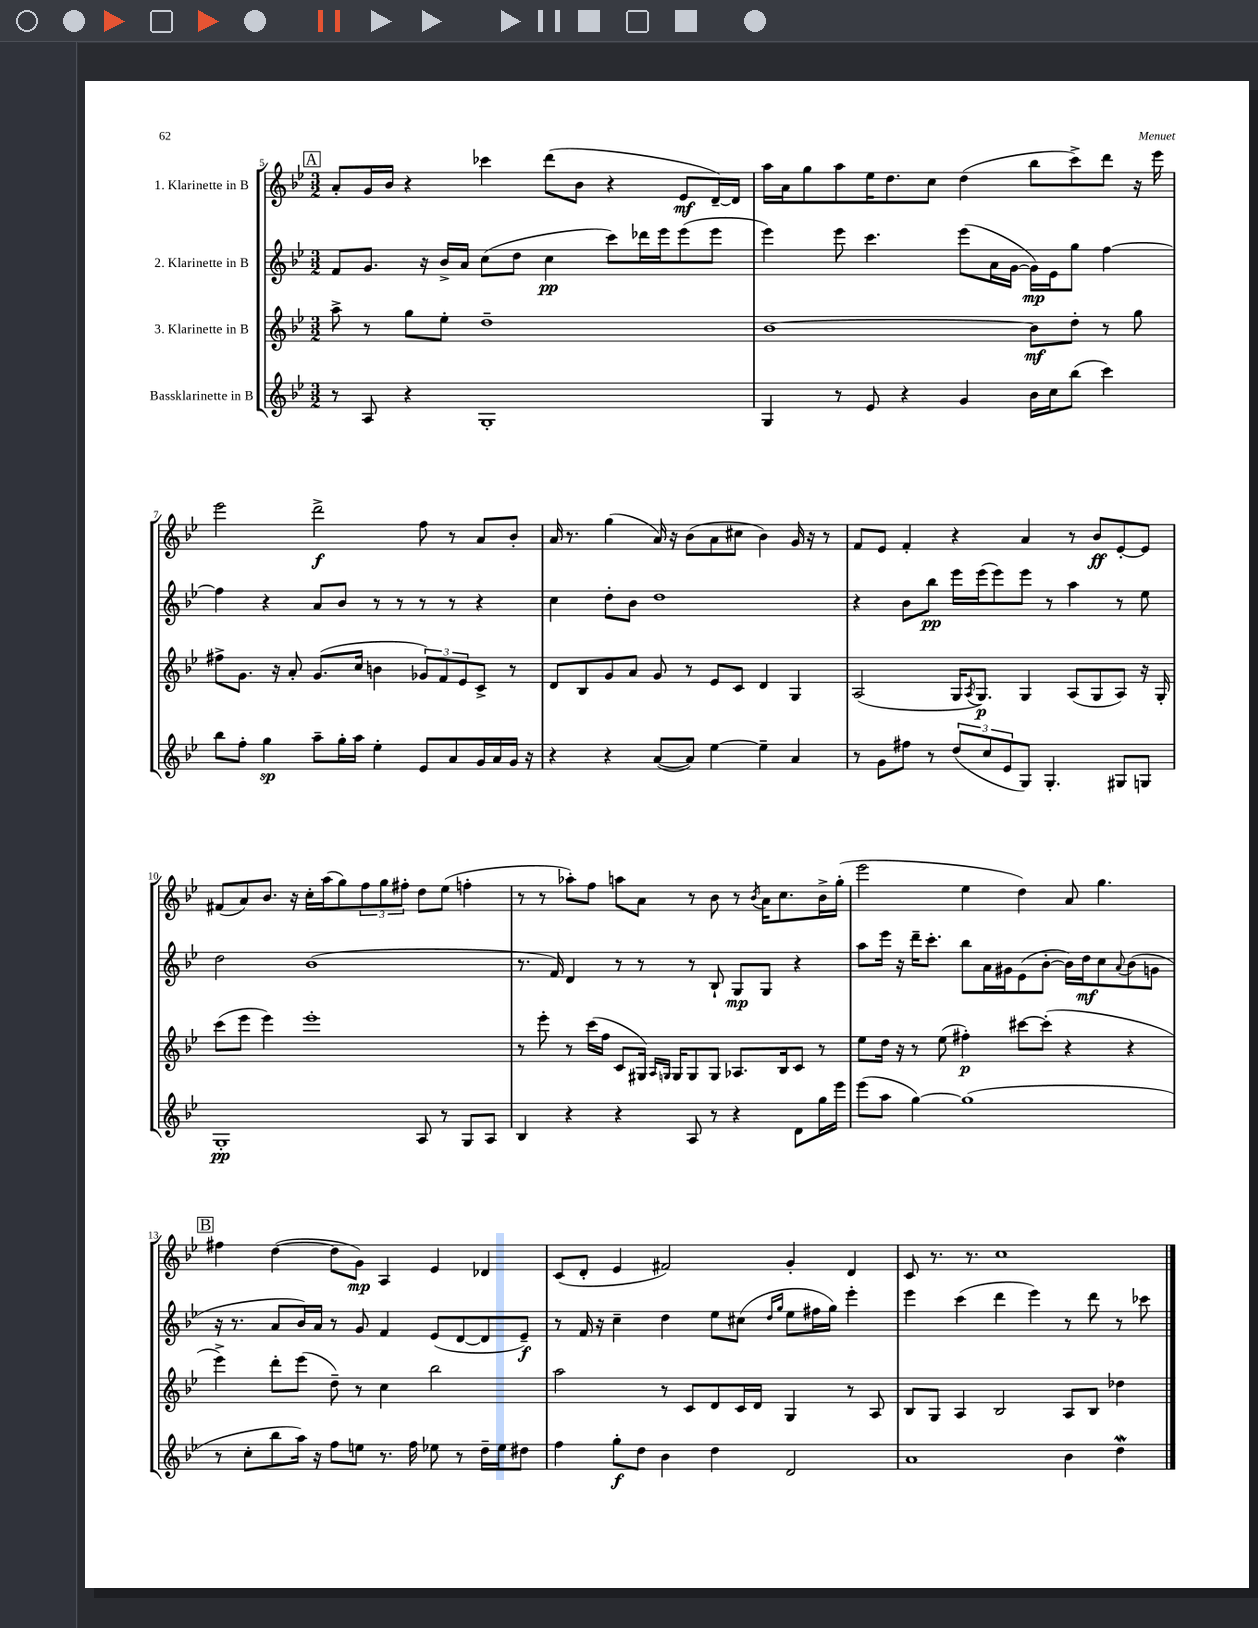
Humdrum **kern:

**kern	**dynam	**kern	**dynam	**kern	**dynam	**kern	**dynam
*part4	*part4	*part3	*part3	*part2	*part2	*part1	*part1
*staff4	*staff4	*staff3	*staff3	*staff2	*staff2	*staff1	*staff1
*I"Bassklarinette in B	*	*I"3. Klarinette in B	*	*I"2. Klarinette in B	*	*I"1. Klarinette in B	*
*clefG2	*	*clefG2	*	*clefG2	*	*clefG2	*
*k[b-e-]	*	*k[b-e-]	*	*k[b-e-]	*	*k[b-e-]	*
*M3/2	*	*M3/2	*	*M3/2	*	*M3/2	*
!!LO:REH:place=s1:t=A
=5	=5	=5	=5	=5	=5	=5	=5
8r	.	8aa^\	.	8f/L	.	8a'/L	.
8A/	.	8r	.	8.g/J	.	16g/L	.
.	.	.	.	.	.	16b-/JJ	.
4r	.	8gg\L	.	.	.	4r	.
.	.	.	.	16r	.	.	.
.	.	8ee-'\J	.	16b-^/LL	.	.	.
.	.	.	.	16a/JJ	.	.	.
1G'	.	1dd~	.	(8cc\L	.	4ccc-X\	.
.	.	.	.	8dd\J	.	.	.
.	.	.	.	4cc\	pp	(8ddd\L	.
.	.	.	.	.	.	8b-\J	.
.	.	.	.	8ccc\L)	.	4r	.
.	.	.	.	16ddd-X\L	.	.	.
.	.	.	.	16eee-\J	.	.	.
.	.	.	.	(8eee-\	.	8e-/L	mf
.	.	.	.	8eee-\J	.	[16d~/L)	.
.	.	.	.	.	.	16d/JJ]	.
=6	=6	=6	=6	=6	=6	=6	=6
4G/	.	[1b-	.	4eee-\)	.	16aa\LL	.
.	.	.	.	.	.	16a\J	.
.	.	.	.	.	.	8gg\	.
8r	.	.	.	8eee-\	.	8aa\	.
8e-/	.	.	.	4.ccc\	.	16ee-\K	.
.	.	.	.	.	.	8.dd\	.
4r	.	.	.	.	.	.	.
.	.	.	.	.	.	8cc\J	.
4g/	.	.	.	(8eee-\L	.	(4dd\	.
.	.	.	.	16a\L	.	.	.
.	.	.	.	[16g\JJ	.	.	.
16b-\LL	.	8b-\L]	mf	16g\LL])	mp	8bb-\L	.
16cc\J	.	.	.	16e-\J	.	.	.
(8bb-\J	.	8dd'\J	.	8gg\J	.	8ccc^\)	.
4ccc\)	.	8r	.	[4ff\	.	8ddd\J	.
.	.	8gg\	.	.	.	16r	.
.	.	.	.	.	.	16eee-\	.
!!LO:LB:g=z
=7	=7	=7	=7	=7	=7	=7	=7
8bb-\L	.	8ff#X^\L	.	4ff\]	.	2eee-\	.
8ff'\J	.	8.g\J	.	.	.	.	.
4gg\	sp	.	.	4r	.	.	.
.	.	16r	.	.	.	.	.
.	.	8a'/	.	.	.	.	.
8aa~\L	.	(8.g/L	.	8a/L	.	2ddd^\	f
16gg'\L	.	.	.	8b-/J	.	.	.
16aa\JJ	.	16cc/Jk	.	.	.	.	.
4ee-'\	.	4bn\	.	8r	.	.	.
.	.	.	.	8r	.	.	.
8e-/L	.	12g-X/L)	.	8r	.	8ff\	.
.	.	12f/	.	.	.	.	.
8a/	.	.	.	8r	.	8r	.
.	.	12e-/	.	.	.	.	.
16g/L	.	8c^/J	.	4r	.	8a/L	.
16a/	.	.	.	.	.	.	.
16g/JJ	.	8r	.	.	.	8b-'/J	.
16r	.	.	.	.	.	.	.
=8	=8	=8	=8	=8	=8	=8	=8
4r	.	8d/L	.	4cc\	.	16a/	.
.	.	.	.	.	.	8.r	.
.	.	8B-/	.	.	.	.	.
4r	.	8g/	.	8dd'\L	.	(4gg\	.
.	.	8a/J	.	8b-\J	.	.	.
([8a/L	.	8g/	.	1dd	.	16a/)	.
.	.	.	.	.	.	16r	.
8a/J])	.	8r	.	.	.	(8b-\L	.
[4ee-\	.	8e-/L	.	.	.	8a\	.
.	.	8c/J	.	.	.	8cc#X\J	.
4ee-~\]	.	4d/	.	.	.	4b-\)	.
4a/	.	4G/	.	.	.	16g/	.
.	.	.	.	.	.	16r	.
.	.	.	.	.	.	8r	.
=9	=9	=9	=9	=9	=9	=9	=9
8r	.	(2A/	.	4r	.	8f/L	.
8g\L	.	.	.	.	.	8e-/J	.
8ff#X\J	.	.	.	8b-\L	.	4f'/	.
8r	.	.	.	8bb-\J	pp	.	.
(12dd/L	.	16G/KL	.	16eee-\LL	.	4r	.
.	.	8qA/	.	.	.	.	.
.	.	8.G/J)	p	(16eee-\J	.	.	.
12cc/	.	.	.	.	.	.	.
.	.	.	.	8eee-\)	.	.	.
12e-/	.	.	.	.	.	.	.
8G/J)	.	4G/	.	8eee-\J	.	4a/	.
4.G'/	.	.	.	8r	.	.	.
.	.	(8A/L	.	4aa\	.	8r	.
.	.	8G/	.	.	.	8b-/L	ff
8G#X/L	.	8A/J)	.	8r	.	[8e-'/	.
8Gn/J	.	16r	.	8ee-\	.	8e-/J]	.
.	.	16G'/	.	.	.	.	.
!!LO:LB:g=z
=10	=10	=10	=10	=10	=10	=10	=10
1G'	pp	(8ccc\L	.	2dd\	.	(8f#X/L	.
.	.	8eee-\J	.	.	.	8a/)	.
.	.	4eee-\)	.	.	.	8.b-/J	.
.	.	.	.	.	.	16r	.
.	.	1eee-'	.	(1b-	.	16cc'\LL	.
.	.	.	.	.	.	(16aa\J	.
.	.	.	.	.	.	8gg\)	.
.	.	.	.	.	.	12ff\	.
.	.	.	.	.	.	12gg\	.
.	.	.	.	.	.	12ff#X'\J	.
8A/	.	.	.	.	.	8dd\L	.
8r	.	.	.	.	.	(8ee-\J	.
8G/L	.	.	.	.	.	4ffn'\	.
8A/J	.	.	.	.	.	.	.
=11	=11	=11	=11	=11	=11	=11	=11
4B-/	.	8r	.	8.r	.	8r	.
.	.	8eee-'\	.	.	.	8r	.
.	.	.	.	16f/)	.	.	.
4r	.	8r	.	4d/	.	8aa-X'\L)	.
.	.	(16ccc\LL	.	.	.	8ff\J	.
.	.	16ff\JJ	.	.	.	.	.
4r	.	8c/L	.	8r	.	8aan\L	.
.	.	16G#X/Jk)	.	8r	.	8a\J	.
.	.	16qqA/LL	.	.	.	.	.
.	.	16qqGn/JJ	.	.	.	.	.
.	.	16G/KL	.	.	.	.	.
8A/	.	8G/	.	8r	.	8r	.
8r	.	8G/J	.	8B-`/	.	8b-\	.
4r	.	8.A-X/L	.	8G/L	mp	8r	.
.	.	.	.	.	.	8qb-/	.
.	.	.	.	8G/J	.	16a\KL	.
.	.	16B-/k	.	.	.	8.cc\	.
8d\L	.	8c/J	.	4r	.	.	.
16gg\L	.	8r	.	.	.	16b-^\L	.
16eee-\JJ	.	.	.	.	.	(16gg'\JJ	.
=12	=12	=12	=12	=12	=12	=12	=12
(8eee-\L	.	8ee-\L	.	8aa\L	.	2eee-\	.
8aa\J	.	16dd\Jk	.	16eee-\Jk	.	.	.
.	.	16r	.	16r	.	.	.
[4gg\)	.	8r	.	16ddd~\KL	.	.	.
.	.	.	.	8.ccc'\J	.	.	.
.	.	(8ee-\	.	.	.	.	.
(1gg]	.	4ff#X'\)	p	8bb-\L	.	4ee-\	.
.	.	.	.	16a\L	.	.	.
.	.	.	.	16g#X\J	.	.	.
.	.	[8ccc#X\L	.	(8e-\	.	4dd\)	.
.	.	(8ccc#'\J]	.	[8b-'\J	.	.	.
.	.	4r	.	16b-\LL])	.	8a/	.
.	.	.	.	16dd\J	mf	.	.
.	.	.	.	8cc\	.	4.gg\	.
.	.	.	.	8qqa/	.	.	.
.	.	4r	.	(8b-\	.	.	.
.	.	.	.	8gn\J	.	.	.
!!LO:LB:g=z
!!LO:REH:place=s1:t=B
=13	=13	=13	=13	=13	=13	=13	=13
8r	.	4eee-^\)	.	16r	.	4ff#X\	.
.	.	.	.	8.r	.	.	.
8cc'\L	.	.	.	.	.	.	.
8bb-\	.	8ddd'\L	.	8a/L	.	([4dd\	.
16aa\Jk)	.	(8eee-\J	.	16b-/L)	.	.	.
16r	.	.	.	16a/JJ	.	.	.
8ff\L	.	8dd~\)	.	8r	.	8dd\L]	.
8een\J	.	8r	.	8g/	.	8g\J)	mp
8.r	.	4cc\	.	4f/	.	4A/	.
16ff\	.	.	.	.	.	.	.
8ee-X\	.	2bb-\	.	(8e-/L	.	4e-/	.
8r	.	.	.	[8d/	.	.	.
16dd~\LL	.	.	.	8d/]	.	4d-X/	.
16ee-\J	.	.	.	.	.	.	.
8dd#X\J	.	.	.	8e-~/J)	f	.	.
=14	=14	=14	=14	=14	=14	=14	=14
4ff\	.	2aa\	.	8r	.	(8c/L	.
.	.	.	.	16f/	.	8d'/J	.
.	.	.	.	16r	.	.	.
8gg'\L	f	.	.	4cc~\	.	4e-/	.
8dd\J	.	.	.	.	.	.	.
4b-\	.	8r	.	4dd\	.	2f#X/)	.
.	.	8c/L	.	.	.	.	.
4dd\	.	8d/	.	8ee-\L	.	.	.
.	.	16c/L	.	(8cc#X\J	.	.	.
.	.	16d/JJ	.	.	.	.	.
.	.	.	.	16qqdd/LL	.	.	.
.	.	.	.	16qqgg/JJ	.	.	.
2d/	.	4G/	.	8ee-\L	.	4g'/	.
.	.	.	.	16ff#X\L	.	.	.
.	.	.	.	16gg\JJ)	.	.	.
.	.	8r	.	4eee-'\	.	4d/	.
.	.	8A/	.	.	.	.	.
=15	=15	=15	=15	=15	=15	=15	=15
1a	.	8B-/L	.	4eee-\	.	8c/	.
.	.	8G/J	.	.	.	8.r	.
.	.	4A/	.	(4ccc\	.	.	.
.	.	.	.	.	.	8.r	.
.	.	2B-/	.	4ddd\	.	1cc	.
.	.	.	.	4eee-\)	.	.	.
4b-\	.	8A/L	.	8r	.	.	.
.	.	8B-/J	.	8ddd\	.	.	.
4ddW\	.	4dd-X\	.	8r	.	.	.
.	.	.	.	8ccc-X\	.	.	.
==	==	==	==	==	==	==	==
*-	*-	*-	*-	*-	*-	*-	*-
